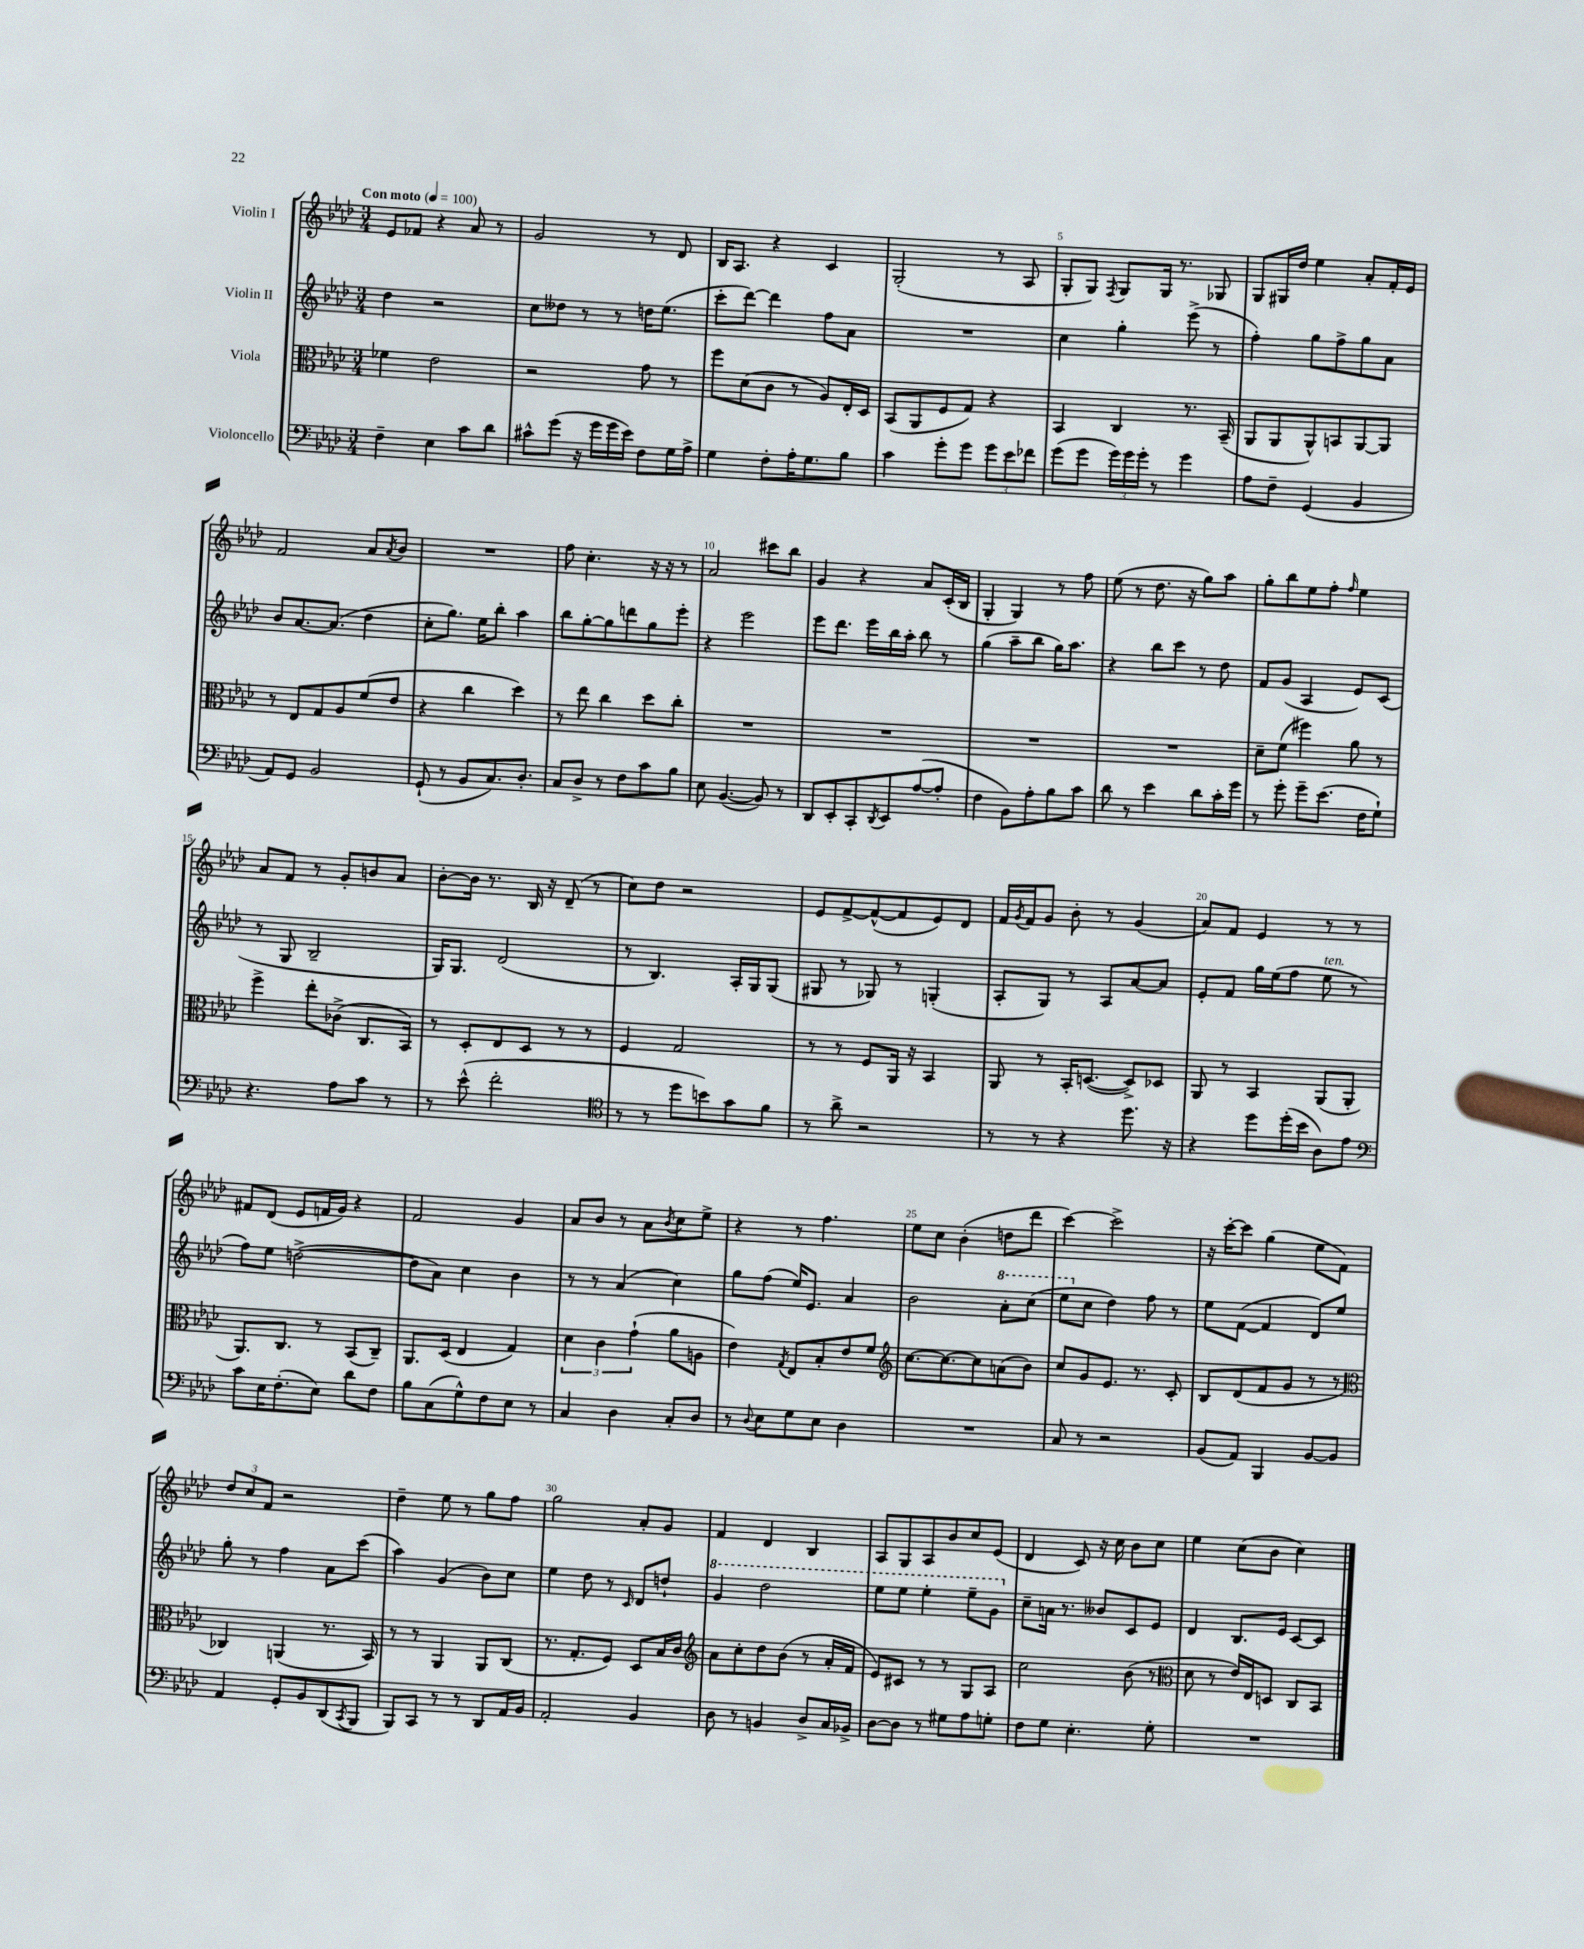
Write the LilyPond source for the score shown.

<<
\new StaffGroup <<
\new Staff = "s0" \with { instrumentName = "Violin I" } {
    \clef treble \key aes \major \numericTimeSignature \time 3/4 \tempo "Con moto" 4 = 100
    ees'8 fes'8 r4 aes'8 r8 |
    g'2 r8 des'8 |
    bes16 aes8. r4 c'4 |
    g2-.( r8 aes8 |
    g8-. g8) \acciaccatura { f8 } g8 g16 r8. ges8 |
    g8 gis16 des''16 ees''4 aes'8-. f'16-. ees'16 |
    f'2 aes'8 \acciaccatura { aes'8 } bes'8 |
    R2. |
    f''8 c''4.-. r16 r16 r8 |
    aes'2 cis'''8 bes''8 |
    g'4 r4 aes'8 c'16-.( bes16 |
    g4-. g4) r8 f''8 |
    ees''8( r8 des''8. r16 g''8) aes''8 |
    g''8-. bes''8 ees''8 f''8-. \grace { f''16 } ees''4 |
    aes'8 f'8 r8 g'8-. b'8 aes'8 |
    bes'8~-. bes'16 r8. bes16 r16 des'8--( r8 |
    c''8) des''8 r2 |
    ees'8 f'8~-> f'8~-^( f'8 ees'8) des'8 |
    f'16 \acciaccatura { g'8 } f'16 g'8 bes'8-. r8 g'4( |
    aes'8) f'8 ees'4 r8 r8 |
    fis'8 des'8( ees'8 f'16 g'16) r4 |
    f'2 g'4 |
    aes'8 bes'8 r8 aes'8 \acciaccatura { bes'8 } c''8 ees''8-> |
    r4 r8 f''4. |
    ees''8 c''8 bes'4-.( d''8 des'''8 |
    c'''4~) c'''2-> |
    r16 c'''16~-. c'''8 g''4( ees''8 f'8) |
    \tuplet 3/2 { des''8 c''8 f'8 } r2 |
    des''4-- ees''8 r8 g''8 f''8 |
    g''2 aes'8-. g'8 |
    f'4 des'4 bes4 |
    aes8 g8 aes8 bes'8 c''8 ees'8( |
    des'4 c'8) r16 c''16 bes'8 c''8 |
    ees''4 c''8( bes'8 c''4) \bar "|." |
}
\new Staff = "s1" \with { instrumentName = "Violin II" } {
    \clef treble \key aes \major \numericTimeSignature \time 3/4
    des''4 r2 |
    c''8 deses''8 r8 r8 d''16 ees''8.( |
    c'''8-. des'''8~) des'''4 f''8 aes'8 |
    R2. |
    c''4 g''4-. ees'''8->( r8 |
    f''4-.) g''8 f''8-> g''8 aes'8 |
    bes'8 aes'8.~ aes'8.( des''4 |
    c''8-. g''8.) ees''16 bes''8-. aes''4 |
    bes''8 g''8~-. g''8 d'''8 g''8 ees'''8-. |
    r4 ees'''2 |
    ees'''8 des'''8. ees'''16 bes''16 aes''16-. bes''8 r8 |
    g''4( aes''8-- bes''8 g''16) aes''8. |
    r4 bes''8 c'''8 r8 des''8 |
    f'8 g'8( aes4 ees'8) c'8( |
    r8 g8 bes2-- |
    g16) g8. des'2( |
    r8 bes4.) aes16-. g16 g8( |
    gis8 r8 ges8) r8 g4-.( |
    aes8-. g8) r8 aes8 aes'8~ aes'8 |
    ees'8-. f'8 g''16 ees''16( f''8 ees''8^\markup { \italic "ten." } r8 |
    f''8) ees''8 d''2~->( |
    d''8 aes'8) c''4 bes'4 |
    r8 r8 aes'4( c''4) |
    g''8 f''8( ees''16) ees'8. aes'4 |
    bes'2 \ottava #1 aes''8-. c'''8( |
    ees'''8 \ottava #0 c''8 des''4) f''8 r8 |
    ees''8 f'8~( f'4 des'8) ees''8 |
    g''8-. r8 f''4 aes'8 c'''8( |
    aes''4) g'4( bes'8) c''8 |
    ees''4 des''8 r8 \grace { c'16 } des'8 d''8-! |
    \ottava #1 g''4 des'''2 |
    ees'''8 ees'''8 ees'''4-. ees'''8-- g''8 \ottava #0 |
    c''8-- a'16 r8. beses'8 c'8 ees'8 |
    des'4 bes8. ees'16 c'8~ c'8 \bar "|." |
}
\new Staff = "s2" \with { instrumentName = "Viola" } {
    \clef alto \key aes \major \numericTimeSignature \time 3/4
    fes'4 ees'2 |
    r2 g'8 r8 |
    f''8 des'8( c'8 r8 aes8) ees16-. des16 |
    bes,8( aes,8 f8 g8) r4 |
    bes,4 c4 r8. bes,16--( |
    aes,8 aes,8 aes,8-^) b,8 aes,8~ aes,8 |
    r8 ees8 g8 aes8 f'8( ees'8 |
    r4 c''4 des''4) |
    r8 ees''8 c''4 des''8 c''8-. |
    R2. |
    R2. |
    R2. |
    R2. |
    des'8-- f'8( fis''4) aes'8 r8 |
    f''4-> ees''8-. ces'8->( c8. bes,16) |
    r8 des8-. ees8 des8 r8 r8 |
    f4 g2 |
    r8 r8 f8 aes,16 r16 bes,4 |
    aes,8 r8 bes,16-. d8.~( d8->) des8 |
    aes,8 r8 bes,4 aes,8( aes,8-. |
    aes,8.) c8. r8 bes,8( c8--) |
    aes,8. des16( ees4 g4) |
    \tuplet 3/2 { des'4 c'4 g'4-!( } aes'8 a8 |
    ees'4) \acciaccatura { g8 } ees8 bes8-. ees'8 f'8 |
    \clef treble c''8.~ c''8.~ c''8 a'8( bes'8) |
    c''8 g'8 ees'8. r8. c'8-. |
    bes8 des'8( f'8 g'8 r8 r8 |
    \clef alto ces4) a,4( r8. bes,16) |
    r8 r8 aes,4 aes,8 c8( |
    r8. g8.-. f8) des8 bes16 c'16 |
    \clef treble aes'8 c''8-. des''8 bes'8( r8 aes'16-. f'16 |
    ees'8) cis'8 r8 r8 g8 aes8 |
    c''2 bes'8( r8 |
    \clef alto des'8 r8 ees'16) ees16 d8 c8 bes,8 \bar "|." |
}
\new Staff = "s3" \with { instrumentName = "Violoncello" } {
    \clef bass \key aes \major \numericTimeSignature \time 3/4
    f4-- ees4 c'8 des'8 |
    cis'8-^ g'8( r16 g'16 g'16 ees'16) f8 g16 aes16-> |
    g4 f8-. aes16-. g8. bes8 |
    c'4 g'8-. g'8 \tuplet 3/2 { g'8 ees'8 fes'8 } |
    g'8( g'8 \tuplet 3/2 { g'16) g'16 g'16-. } r8 g'4 |
    aes8 f8-- g,4( bes,4 |
    aes,8) g,8 bes,2 |
    g,8-!( r8 bes,8 c8.) des8.-. |
    c8 des8-> r8 f8 c'8 bes8 |
    ees8 bes,4.~( bes,8) r8 |
    des,8 ees,8-. c,8-. \acciaccatura { des,8 } ees,8 aes8~( aes8-. |
    f4 bes,8) aes8-. bes8 c'8 |
    des'8 r8 ees'4 des'8 c'16-. g'16 |
    r8 g'8-. g'8-- ees'8.( f16 g8-!) |
    r4. aes8 c'8 r8 |
    r8 ees'8-^( f'2-. |
    \clef tenor r8 r8 des''8 b'8) g'8 f'8 |
    r8 aes'8-> r2 |
    r8 r8 r4 des''8. r16 |
    r4 des''8 des''16-.( bes'16 aes8) ees'8 |
    \clef bass c'8 ees16 f8.-.( ees8) des'8 f8 |
    bes8 c8( g8-^) f8 ees8 r8 |
    c4 des4 c8-. des8 |
    r8 \appoggiatura { des8 } ees8 g8 ees8 des4 |
    R2. |
    c8 r8 r2 |
    bes,8( aes,8) bes,,4 bes,8~ bes,8 |
    aes,4 g,8-. bes,8 des,8( \acciaccatura { c,8 } bes,,8 |
    bes,,8) c,8 r8 r8 des,8 aes,16 bes,16 |
    aes,2-. bes,4 |
    des8 r8 b,4 des8-> c16 bes,16-> |
    des8~ des8 r8 gis8 aes8 g8-. |
    f8 g8 ees4.-. g8-. |
    R2. \bar "|." |
}
>>
>>
\layout { \context { \Score \override BarNumber.break-visibility = ##(#f #t #t) barNumberVisibility = #(every-nth-bar-number-visible 5) } }
